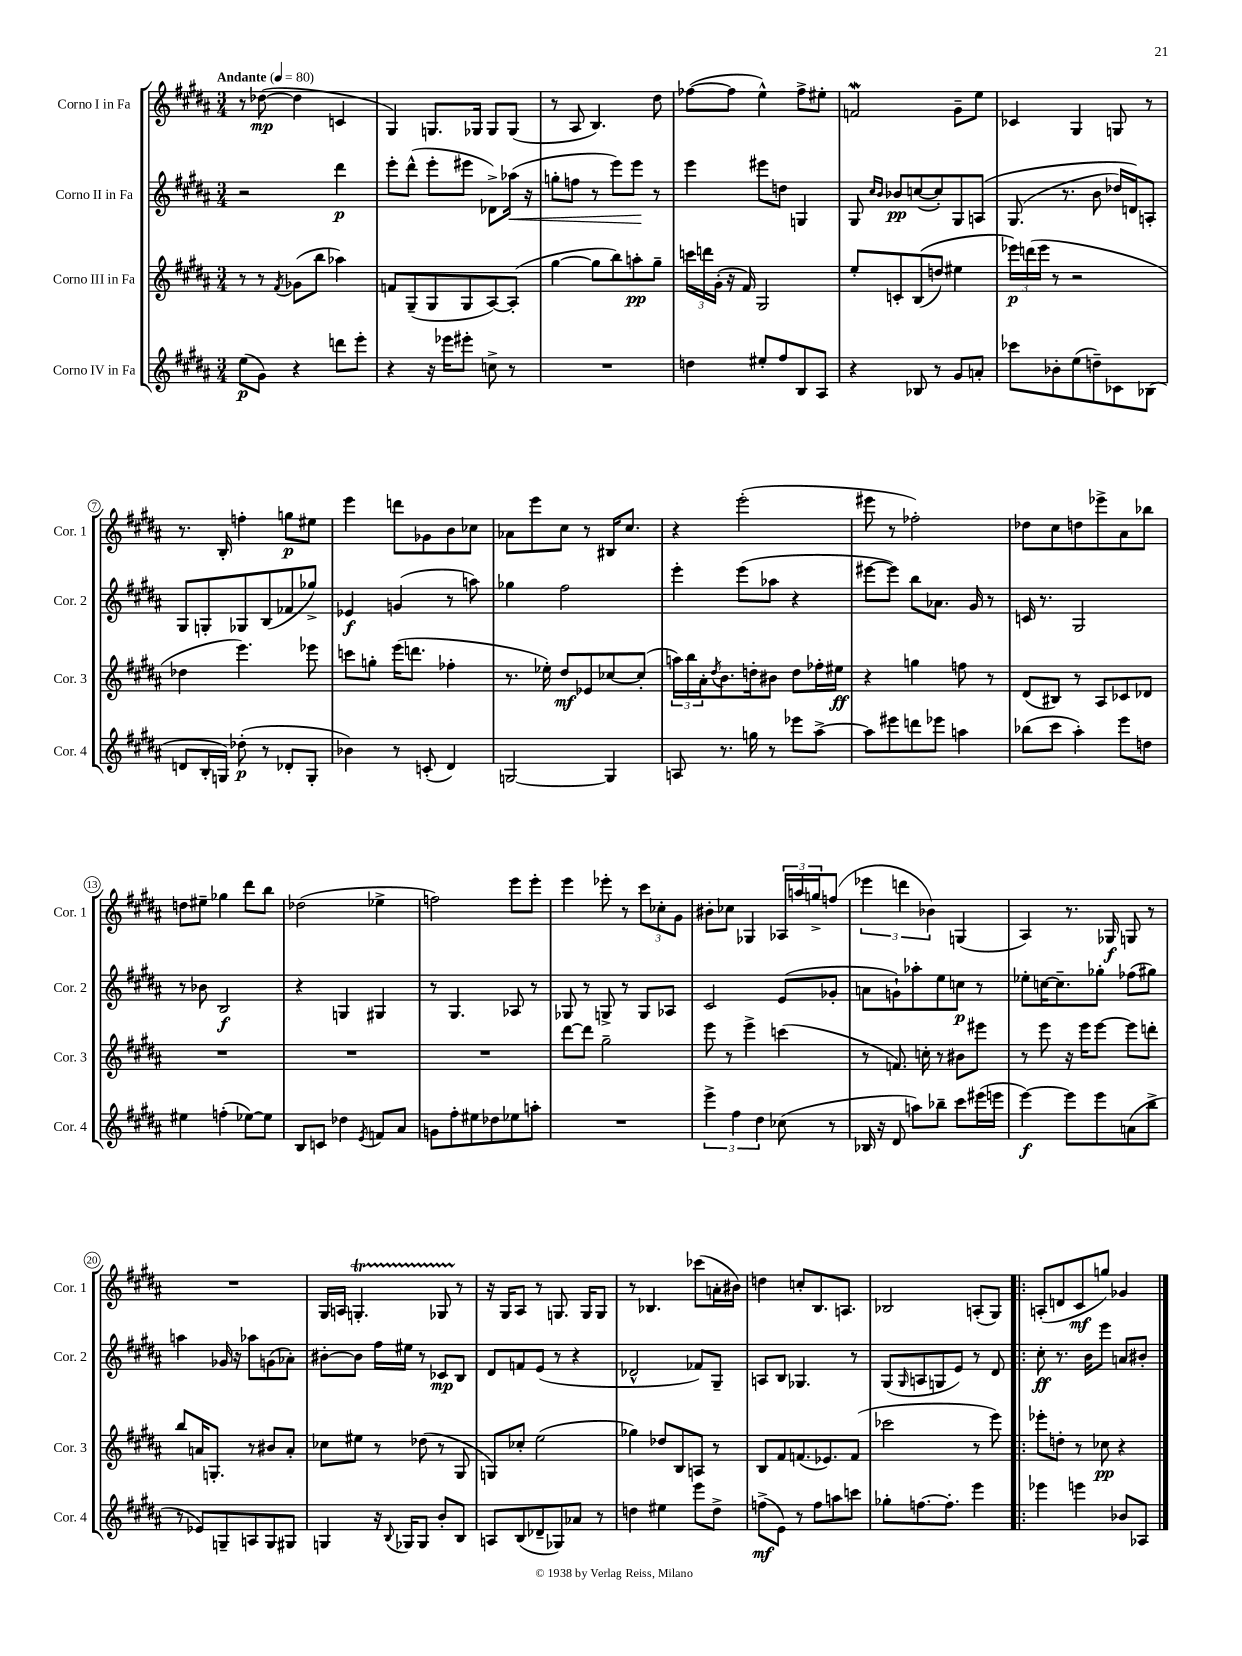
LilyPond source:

<<
\new StaffGroup <<
\new Staff = "s0" \with { instrumentName = "Corno I in Fa" shortInstrumentName = "Cor. 1" } {
    \clef treble \key b \major \numericTimeSignature \time 3/4 \tempo "Andante" 4 = 80
    r8 des''8~\mp( des''4 c'4 |
    gis4) g8. ges16 ges8 ges8( |
    r8 ais8 b4.) dis''8 |
    fes''8~( fes''8 e''4-^) fes''8-> eis''8-. |
    f'2\mordent gis'8-- e''8 |
    ces'4 gis4 g8 r8 |
    r8. b16-. f''4-. g''8\p eis''8 |
    e'''4 d'''8 ges'8 b'8 ces''8 |
    aes'8 e'''8 cis''8 r8 bis16 cis''8. |
    r4 e'''2-.( |
    eis'''8 r8 fes''2-.) |
    des''8 cis''8 d''8 ees'''8-> ais'8 bes''8 |
    d''8 eis''8-- ges''4 dis'''8 b''8 |
    des''2( ees''4-> |
    f''2) e'''8 e'''8-. |
    e'''4 ees'''8-. r8 \tuplet 3/2 { cis'''8 ces''8-. gis'8 } |
    bis'8-. ces''8 ges4 \tuplet 3/2 { aes16 a''16 g''16-> } f''8( |
    \tuplet 3/2 { ees'''4 d'''4 bes'4) } g4( |
    ais4) r8. ges16\f g8 r8 |
    R2. |
    gis16 a16 g4.-.\startTrillSpan ges8 r8\stopTrillSpan |
    r16 gis16 ais8 r8 g8. g16 g8 |
    r8 bes4. ces'''8( a'16-. bis'16) |
    d''4 c''8-. b8. a8. |
    bes2 a8-.( gis8) |
    \bar ".|:" a8-.( d'8 cis'8\mf g''8) ges'4 \bar "|." |
}
\new Staff = "s1" \with { instrumentName = "Corno II in Fa" shortInstrumentName = "Cor. 2" } {
    \clef treble \key b \major \numericTimeSignature \time 3/4
    r2 dis'''4\p |
    e'''8-. dis'''8-^( e'''8-. eis'''8 des'8->) aes''16\<( r16 |
    g''8-. f''8 r8 e'''8) e'''8\! r8 |
    e'''4 eis'''8 d''8 g4 |
    gis8 \grace { cis''16 b'16 } bes'8\pp c''8~( c''8-.) gis8 a8\( |
    gis8.( r8. b'8 des''16) d'16\) a8-. |
    gis8 g8-. ges8 b8( fes'8 ges''8->) |
    ees'4\f g'4( r8 a''8) |
    ges''4 fis''2 |
    e'''4-. e'''8( aes''8 r4 |
    eis'''8~ eis'''8) b''8 aes'8. gis'16 r8 |
    c'16 r8. gis2 |
    r8 bes'8 b2\f |
    r4 g4 gis4 |
    r8 gis4. aes8 r8 |
    ges8 r8 g8-> r8 g8 aes8 |
    cis'2 e'8( ges'8-. |
    a'8 g'8-!) aes''8-. e''8 c''8\p r8 |
    ees''8-. c''16~ c''8.-- ges''8-. fes''8( gis''8) |
    a''4 ges'16 r16 aes''8 g'8( aes'8-.) |
    bis'8~-. bis'8 fis''16 eis''16 r8 ces'8\mp b8 |
    dis'8 f'8 e'8( r8 r4 |
    des'2-^ fes'8) gis8-- |
    a8 b8 ges4. r8 |
    gis8( \grace { gis16 } a8 g8 e'8) r8 dis'8 |
    \bar ".|:" cis''8-.\ff r8. b'16 e'''8 a'8 bis'8-. \bar "|." |
}
\new Staff = "s2" \with { instrumentName = "Corno III in Fa" shortInstrumentName = "Cor. 3" } {
    \clef treble \key b \major \numericTimeSignature \time 3/4
    r8 r8 \acciaccatura { fis'8 } ges'8( b''8 aes''4) |
    f'8 gis8--( gis8 gis8 ais8~) ais8-.( |
    gis''4~ gis''8 b''8) a''8-.\pp gis''8-- |
    \tuplet 3/2 { c'''16 d'''16 gis'16-.( } r16 fis'16) gis2 |
    e''8-. c'8-. b8(\( d''8) eis''4 |
    \tuplet 3/2 { ees'''16\p\) d'''16( ees'''16 } r8 r2 |
    des''4 e'''4.) ees'''8 |
    c'''8 g''8-. e'''16( d'''8. fes''4-. |
    r8. ees''16-.) dis''8\mf ees'8 ces''8~ ces''8-.( |
    \tuplet 3/2 { a''16) b''16 ais'16-. } \acciaccatura { dis''8 } b'8. d''16-. bis'8 d''8 fes''16-. eis''16\ff |
    r4 g''4 f''8 r8 |
    dis'8( bis8) r8 ais8 ces'8 des'8 |
    R2. |
    R2. |
    R2. |
    dis'''8~ dis'''8 gis''2-- |
    e'''8 r8 e'''4-> c'''4( |
    r8 f'8.) c''16-. r8 bis'8 eis'''8 |
    r8 e'''8 r16 e'''16 e'''8~ e'''8 d'''8-. |
    b''8 a'16 g8.-. r8 bis'8 a'8-. |
    ces''8 eis''8 r8 des''8( r8 gis8 |
    g8) ces''8-. e''2( |
    ges''4) des''8 b8 a8 r8 |
    b8 fis'8 f'8.( ees'8.) f'8( |
    ces'''2 r8 e'''8) |
    \bar ".|:" ees'''8-. d''8-. r8 ces''8\pp r4 \bar "|." |
}
\new Staff = "s3" \with { instrumentName = "Corno IV in Fa" shortInstrumentName = "Cor. 4" } {
    \clef treble \key b \major \numericTimeSignature \time 3/4
    e''8\p( gis'8) r4 d'''8 e'''8-. |
    r4 r16 ees'''16 eis'''8-. c''8-> r8 |
    R2. |
    d''4 eis''8-. fis''8 b8 ais8 |
    r4 bes8 r8 gis'8 a'8-. |
    ces'''8 bes'8-. e''8( d''8--) ces'8 bes8( |
    d'8 b16-. g16) des''8-.\p( r8 des'8-. g8-. |
    bes'4) r8 c'8-.( dis'4) |
    g2~ g4 |
    a8 r8. g''16 r8 ees'''8 ais''8~-> |
    ais''8 eis'''8 d'''8 ees'''8 a''4 |
    bes''8( cis'''8 ais''4-.) e'''8 d''8 |
    eis''4 f''4-.( ees''8~) ees''8 |
    b8 c'8 des''4 \acciaccatura { e'8 } f'8 ais'8 |
    g'8 fis''8-. eis''8 des''8 ees''8 a''8-. |
    R2. |
    \tuplet 3/2 { e'''4-> fis''4 dis''4 } ces''8( r8 |
    bes16 r16 dis'8 a''8) bes''8-- cis'''8 eis'''16( e'''16 |
    e'''4~\f) e'''8 e'''8 a'8( b''8-> |
    r8 ees'8) g8-- a8 g8 gis8 |
    g4 r16 \appoggiatura { b8 } ges16 ges8 b'8-. b8 |
    a8 b8( des'8-- ges8) aes'8 r8 |
    d''4 eis''4 e'''8 d''8-> |
    f''8->\mf( e'8) r8 f''8 a''8 c'''8 |
    ges''8-. f''8.~ f''8.-. e'''4 |
    \bar ".|:" ees'''4 e'''4 bes'8 aes8 \bar "|." |
}
>>
>>
\layout { \context { \Score \override BarNumber.stencil = #(make-stencil-circler 0.1 0.3 ly:text-interface::print) } }
